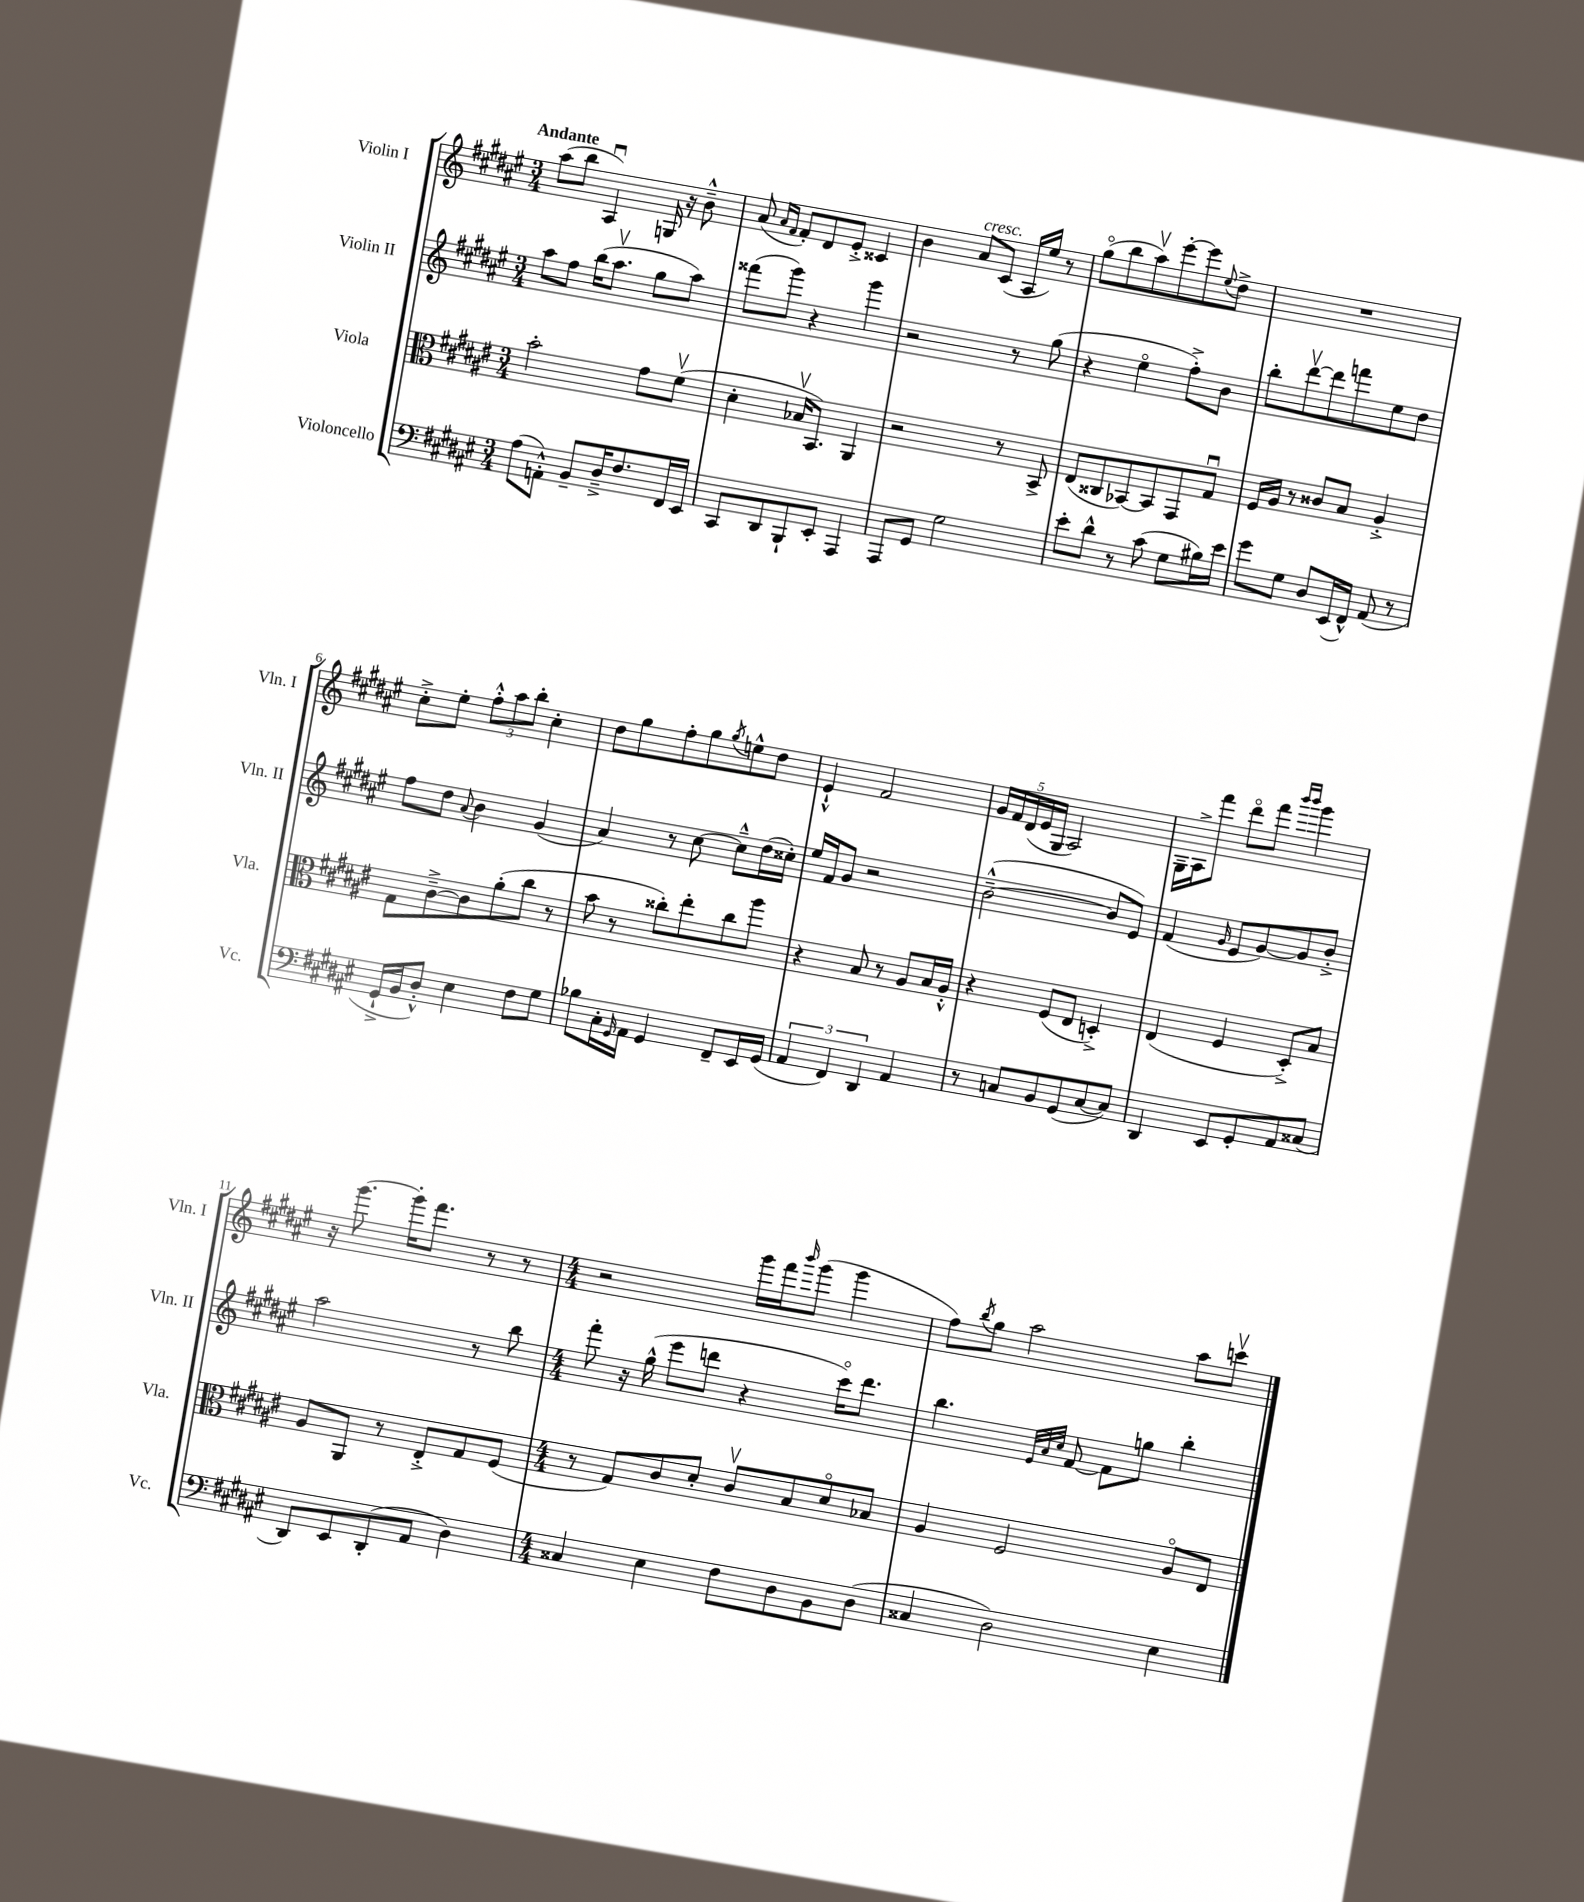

**kern	**kern	**kern	**kern
*part4	*part3	*part2	*part1
*staff4	*staff3	*staff2	*staff1
*I"Violoncello	*I"Viola	*I"Violin II	*I"Violin I
*I'Vc.	*I'Vla.	*I'Vln. II	*I'Vln. I
*clefF4	*clefC3	*clefG2	*clefG2
*k[f#c#g#d#a#e#]	*k[f#c#g#d#a#e#]	*k[f#c#g#d#a#e#]	*k[f#c#g#d#a#e#]
*M3/4	*M3/4	*M3/4	*M3/4
=1	=1	=1	=1
!	!	!	!LO:TX:a:B:t=Andante
(8A#\L	2b'\	8aa#\L	(8aa#\L
8AAn'^^\J)	.	8ff#\J	8bb\J
8BB~/L	.	(16bb\KL	4A#u/)
.	.	8.aa#v\J	.
16D#~^/K	.	.	.
8.F#/	.	.	.
.	8g#\L	8gg#\L	16Gn/
.	.	.	16r
16FF#/L	(8f#v\J	8aa#\J)	8b~^^\
16EE#/JJ	.	.	.
=2	=2	=2	=2
8CC#/L	4d#'\	(8fff##X\L	(8a#/
.	.	.	16qqa#/LL
.	.	.	16qqf#/JJ
8DD#/	.	8ggg#\J)	8f#'/L)
8BBB`/	16B-Xv/KL	4r	8d#/
.	8.BB/J)	.	.
8EE#'/J	.	.	8e#'^/J
4AAA#/	4AA#/	4ggg#\	4c##X/
=3	=3	=3	=3
8AAA#/L	2r	2r	4b\
8GG#/J	.	.	.
!	!	!	!LO:TX:a:i:t=cresc.
2G#\	.	.	8a#/L
.	.	.	(8c#/J
.	8r	8r	16A#/LL
.	.	.	16ee#/JJ)
.	8BB^/	(8gg#\	8r
=4	=4	=4	=4
8e#'\L	(8E#/L	4r	(8gg#\L
8d#^^\J	8C##X/	.	8bb\
8r	[8BB-X/)	4ee#\	8aa#v\)
(8c#\	8BB-/]	.	[8eee#'\
8G#\L	8GG#/	8ff#'^\L)	8eee#\]
.	.	.	8qqee#/
16B#X\L)	8G#u/J	8b\J	8dd#^\J
16e#\JJ	.	.	.
=5	=5	=5	=5
8g#\L	16F#/LL	8bb'\L	2.r
.	16A#/JJ	.	.
8G#\J	8r	[8ddd#v\	.
8D#/L	8c##X/L	8ddd#\]	.
(16EE#/L	8B/J	8fffn\	.
16FF#^^/JJ)	.	.	.
(8AA#/	4A#'^/	8ee#\	.
8r	.	8dd#\J	.
!!LO:LB:g=z
=6	=6	=6	=6
16GG#`^/LL	8G#\L	8ff#\L	8cc#'^\L
16BB/J	.	.	.
8D#'^^/J)	[8c#~^\	8dd#\J	8ee#'\J
.	.	8qqa#/	.
4E#\	8c#\]	4b\	12ff#'^^\L
.	.	.	12aa#\
.	(8a#'\	.	.
.	.	.	12bb'\J
8F#\L	8cc#\J	(4g#/	4cc#'\
8G#\J	8r	.	.
=7	=7	=7	=7
8B-X\L	8b\	4a#/)	8dd#\L
16C#'\L	8r	.	8gg#\
16qqGG#/	.	.	.
16AA#\JJ	.	.	.
4GG#/	8cc##X'\L)	8r	8ff#'\
.	8ee#'\	[8cc#\	8gg#\
.	.	.	8qgg#/
8FF#~/L	8cc##\	8cc#~^^\L]	8een^^\
16EE#/L	8aa#\J	(16dd#\L	8dd#\J
(16GG#/JJ	.	16cc##X'\JJ)	.
=8	=8	=8	=8
6AA#/	4r	16ee#/LL	4e#`^^/
.	.	16f#/J	.
.	.	8g#/J	.
6FF#/)	.	.	.
.	8B/	2r	2f#/
6DD#/	.	.	.
.	8r	.	.
4AA#/	8A#/L	.	.
.	16B/L	.	.
.	16A#'^^/JJ	.	.
=9	=9	=9	=9
8r	4r	([2b~^^\	20g#/LL
.	.	.	20f#/
.	.	.	(20d#/
8Cn/L	.	.	.
.	.	.	20e#/
.	.	.	20G#/JJ
8BB/	(8F#/L	.	2A#/)
(8GG#/	8E#/J	.	.
[8C/	4Dn'^/)	8b/L]	.
8C/J])	.	8e#/J)	.
=10	=10	=10	=10
4DD#/	(4E#/	(4f#/	16G#~\LL
.	.	.	16A#^\J
.	.	.	8fff#\J
.	.	16qqg#/	.
8EE#/L	4F#/	8e#/L	8ddd#\L
8GG#'/	.	[8g#/)	8fff#\J
.	.	.	16qqbbb/LL
.	.	.	16qqbbb/JJ
8AA#/	8D#'^/L)	8g#/]	4ggg#\
(8C##X/J	8B/J	8b'^/J	.
!!LO:LB:g=z
=11	=11	=11	=11
8DD#/L)	8A#/L	2aa#\	16r
.	.	.	[8.ggg#\
8EE#/	8AA#/J	.	.
(8DD#'/	8r	.	16ggg#'\KL]
.	.	.	8.fff#\J
8AA#/J	8E#'^/L	.	.
4D#\)	8G#/	8r	8r
.	(8F#/J	8bb\	8r
=12	=12	=12	=12
*M4/4	*M4/4	*M4/4	*M4/4
4C##X/	8r	8fff#'\	2r
.	8G#/L)	16r	.
.	.	(16gg#^^\	.
4E#\	8c#/	8eee#\L	.
.	8d#'/J	8dddn\J	.
8F#\L	8c#v/L	4r	16ggg#\LL
.	.	.	16fff#\J
.	.	.	16qqbbb/
8D#\	8B/	.	(8ggg#\J
8BB\	8d#/	16ccc#\KL)	4ggg#\
.	.	8.ddd\J	.
(8D#\J	8B-X/J	.	.
=13	=13	=13	=13
4C##X/	4A#/	4.bb\	8ff#\L)
.	.	.	8qbb/
.	.	.	8gg#\J
2D#\)	2F#/	.	2aa#\
.	.	32qqe#/LLL	.
.	.	32qqa#/	.
.	.	32qqcc#/JJJ	.
.	.	[8f#/	.
.	.	8f#\L]	.
.	.	8ggn\J	.
4E#\	8A#/L	4bb'\	8aa#\L
.	8E#/J	.	8cccnv\J
==	==	==	==
*-	*-	*-	*-
